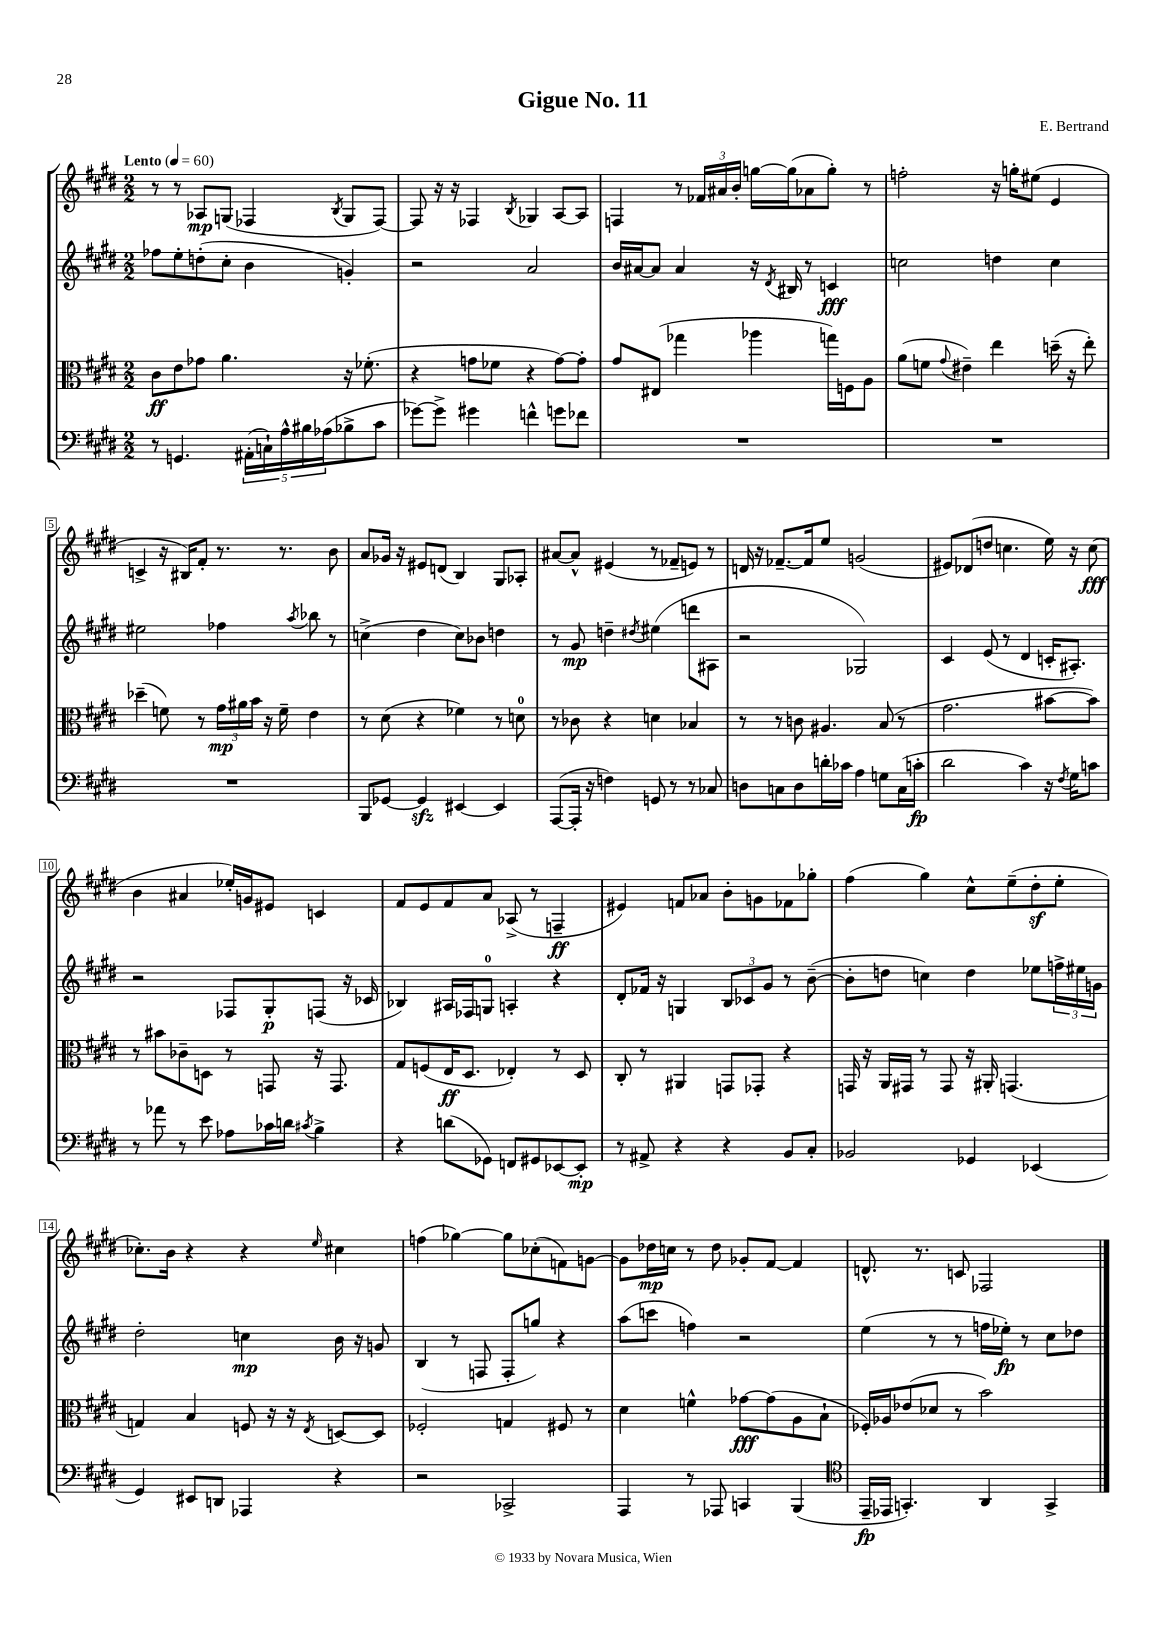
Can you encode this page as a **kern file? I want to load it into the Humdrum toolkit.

**kern	**dynam	**kern	**dynam	**kern	**dynam	**kern	**dynam
*part4	*part4	*part3	*part3	*part2	*part2	*part1	*part1
*staff4	*staff4	*staff3	*staff3	*staff2	*staff2	*staff1	*staff1
*clefF4	*	*clefC3	*	*clefG2	*	*clefG2	*
*k[f#c#g#d#]	*	*k[f#c#g#d#]	*	*k[f#c#g#d#]	*	*k[f#c#g#d#]	*
*M2/2	*	*M2/2	*	*M2/2	*	*M2/2	*
*MM60	*	*MM60	*	*MM60	*	*MM60	*
=1	=1	=1	=1	=1	=1	=1	=1
!	!	!	!	!	!	!LO:TX:a:B:t=Lento	!
8r	.	8c#\L	ff	8ff-X\L	.	8r	.
4.GGn/	.	8e\	.	8ee'\	.	8r	.
.	.	8g-X\J	.	(8ddn'\	.	8A-X/L	mp
.	.	4.a\	.	8cc#'\J	.	(8Gn/J	.
(20AA#X'\LL	.	.	.	4b\	.	4F-X/	.
20Cn`\)	.	.	.	.	.	.	.
20A^^\	.	.	.	.	.	.	.
20B#X\	.	.	.	.	.	.	.
(20A-X\J	.	.	.	.	.	.	.
.	.	.	.	.	.	8qB/	.
8B-X^\	.	16r	.	4gn'/)	.	8G/L	.
.	.	(8.f-X'\	.	.	.	.	.
8c#\J	.	.	.	.	.	[8F-/J)	.
=2	=2	=2	=2	=2	=2	=2	=2
[8g-X\L)	.	4r	.	2r	.	8F-/]	.
8g-^\J]	.	.	.	.	.	16r	.
.	.	.	.	.	.	16r	.
4g#X\	.	8gn\L	.	.	.	4F-X/	.
.	.	8f-X\J	.	.	.	.	.
.	.	.	.	.	.	8qB/	.
4fn^^\	.	4r	.	2a/	.	4G-X/	.
8gn\L	.	[8g\L)	.	.	.	[8A/L	.
8f-X\J	.	8g'\J]	.	.	.	8A/J]	.
=3	=3	=3	=3	=3	=3	=3	=3
1r	.	8g#/L	.	16b/LL	.	4Fn/	.
.	.	.	.	[16a#X/J	.	.	.
.	.	(8E#X/J	.	8a#/J]	.	.	.
.	.	4gg-X\	.	4a#/	.	8r	.
.	.	.	.	.	.	24f-X/LL	.
.	.	.	.	.	.	24a#X/	.
.	.	.	.	.	.	24b'/JJ	.
.	.	4aa-X\	.	16r	.	[16ggn\LL	.
.	.	.	.	8qd#/	.	.	.
.	.	.	.	16B#X/	.	(16gg\J]	.
.	.	.	.	8r	.	8a-X\	.
.	.	16ggn\LL)	.	4cn/	fff	8gg'\J)	.
.	.	16Fn\J	.	.	.	.	.
.	.	8A\J	.	.	.	8r	.
=4	=4	=4	=4	=4	=4	=4	=4
1r	.	(8a\L	.	2ccn\	.	2ffn'\	.
.	.	8fn\J	.	.	.	.	.
.	.	8qqg#/	.	.	.	.	.
.	.	4e#X~\)	.	.	.	.	.
.	.	4ee\	.	4ddn\	.	16r	.
.	.	.	.	.	.	16ggn'\KL	.
.	.	.	.	.	.	(8ee#X\J	.
.	.	(16ddn~\	.	4cc\	.	4e/	.
.	.	16r	.	.	.	.	.
.	.	8ee'\)	.	.	.	.	.
!!LO:LB:g=z
=5	=5	=5	=5	=5	=5	=5	=5
1r	.	(4dd-X~\	.	2ee#X\	.	4cn^/	.
.	.	8fn\)	.	.	.	16r	.
.	.	.	.	.	.	16B#X/KL)	.
.	.	8r	.	.	.	8f#'/J	.
.	.	24g#\LL	mp	4ff-X\	.	8.r	.
.	.	24a#X\	.	.	.	.	.
.	.	24b\JJ	.	.	.	.	.
.	.	16r	.	.	.	.	.
.	.	16f~\	.	.	.	8.r	.
.	.	.	.	8qaa/	.	.	.
.	.	4e\	.	8bb-X\	.	.	.
.	.	.	.	8r	.	8b\	.
=6	=6	=6	=6	=6	=6	=6	=6
8BBB/L	.	8r	.	(4ccn^\	.	8a/L	.
[8GG-X/J	.	(8d#\	.	.	.	16g-X/Jk	.
.	.	.	.	.	.	16r	.
4GG-zz/]	.	4r	.	4dd#\	.	8e#X/L	.
.	.	.	.	.	.	(8dn/J	.
[4EE#X/	.	4f-X\)	.	8cc\L)	.	4B/)	.
.	.	.	.	8b-X\J	.	.	.
4EE#/]	.	8r	.	4ddn\	.	8G#/L	.
.	.	8dn\	.	.	.	8A-X'/J	.
=7	=7	=7	=7	=7	=7	=7	=7
([8AAA/L	.	8r	.	8r	.	[8a#X/L	.
16AAA'/Jk]	.	8c-X\	.	8g#/	mp	8a#^^/J]	.
16r	.	.	.	.	.	.	.
4Fn\)	.	4r	.	4ddn~\	.	(4e#X/	.
.	.	.	.	8qdd#X/	.	.	.
8GGn/	.	4dn\	.	(4ee#X\	.	8r	.
8r	.	.	.	.	.	8f-X~/L	.
8r	.	4B-X/	.	8dddn\L	.	8en/J)	.
8C-X/	.	.	.	8A#X\J	.	8r	.
=8	=8	=8	=8	=8	=8	=8	=8
8Dn\L	.	8r	.	2r	.	16dn/	.
.	.	.	.	.	.	16r	.
8Cn\	.	8r	.	.	.	[8.f-X~/L	.
8D\	.	8cn\	.	.	.	.	.
.	.	.	.	.	.	16f-/k]	.
16dn'\L	.	4.A#X/	.	.	.	8ee/J	.
16c-X\JJ	.	.	.	.	.	.	.
4A\	.	.	.	2G-X/)	.	(2gn/	.
8Gn\L	.	(8B/	.	.	.	.	.
(16C\L	.	8r	.	.	.	.	.
16cn'\JJ	fp	.	.	.	.	.	.
=9	=9	=9	=9	=9	=9	=9	=9
2d#\	.	2.g#\	.	4c#/	.	8e#X/L)	.
.	.	.	.	.	.	(8d-X/	.
.	.	.	.	(8e/	.	8ddn/J	.
.	.	.	.	8r	.	4.ccn\	.
4c#\)	.	.	.	4d#/	.	.	.
16r	.	[8b#X\L	.	16cn'/KL	.	16ee\)	.
8qF#/	.	.	.	.	.	.	.
16G#\KL	.	.	.	8.A#X'/J)	.	16r	.
8cn\J	.	8b#\J])	.	.	.	(8cc\	fff
!!LO:LB:g=z
=10	=10	=10	=10	=10	=10	=10	=10
8r	.	8r	.	2r	.	4b\	.
8a-X\	.	8b#X\L	.	.	.	.	.
8r	.	8c-X~\	.	.	.	4a#X/	.
8e\	.	8Dn\J	.	.	.	.	.
8A-X\L	.	8r	.	8F-X/L	.	16ee-X'/LL)	.
.	.	.	.	.	.	16gn/J	.
16c-X\L	.	8GGn/	.	8G#'/	p	8e#X/J	.
16dn\JJ	.	.	.	.	.	.	.
8qc#X/	.	.	.	.	.	.	.
4B^\	.	16r	.	(8Fn/J	.	4cn/	.
.	.	8.GG/	.	.	.	.	.
.	.	.	.	16r	.	.	.
.	.	.	.	16c-X/	.	.	.
=11	=11	=11	=11	=11	=11	=11	=11
4r	.	8G#/L	.	4B-X/)	.	8f#/L	.
.	.	(8Fn/	.	.	.	8e/	.
(8dn\L	.	16E/K	ff	16A#X/LL	.	8f#/	.
.	.	8.D#/J	.	16F-X/J	.	.	.
8GG-X\J)	.	.	.	8Gn/J	.	8a/J	.
8FFn/L	.	4E-X'/)	.	4An'/	.	(8A-X^/	.
8GG#X/	.	.	.	.	.	8r	.
[8EE-X/	.	8r	.	4r	.	4Fn~/	ff
8EE-'/J]	mp	8D#/	.	.	.	.	.
=12	=12	=12	=12	=12	=12	=12	=12
8r	.	8C#'/	.	8d#'/L	.	4e#X/)	.
8AA#X^/	.	8r	.	16f-X/Jk	.	.	.
.	.	.	.	16r	.	.	.
4r	.	4AA#X/	.	4Gn/	.	8fn/L	.
.	.	.	.	.	.	8a-X/J	.
4r	.	8GGn/L	.	12B/L	.	8b'\L	.
.	.	.	.	12c-X/	.	.	.
.	.	8GG-X'/J	.	.	.	8gn\	.
.	.	.	.	12g#/J	.	.	.
8BB/L	.	4r	.	8r	.	8f-X\	.
8C#'/J	.	.	.	([8b~\	.	8gg-X'\J	.
=13	=13	=13	=13	=13	=13	=13	=13
2BB-X/	.	16GGn/	.	8b'\L]	.	(4ff#\	.
.	.	16r	.	.	.	.	.
.	.	16AA/LL	.	8ddn\J	.	.	.
.	.	16GG#X/JJ	.	.	.	.	.
.	.	8r	.	4ccn\)	.	4gg#\)	.
.	.	8GG#/	.	.	.	.	.
4GG-X/	.	16r	.	4dd\	.	8cc#^^\L	.
.	.	16AA#X'/	.	.	.	.	.
.	.	(4.GGn/	.	.	.	(8ee~\	.
(4EE-X/	.	.	.	8ee-X\L	.	8dd#z'\	.
.	.	.	.	24ffn^\L	.	8ee'\J	.
.	.	.	.	24ee#X\	.	.	.
.	.	.	.	24gn\JJ	.	.	.
!!LO:LB:g=z
=14	=14	=14	=14	=14	=14	=14	=14
4GG#/)	.	4Gn/)	.	2dd#'\	.	8.cc-X'\L)	.
.	.	.	.	.	.	16b\Jk	.
8EE#X/L	.	4B/	.	.	.	4r	.
8DDn/J	.	.	.	.	.	.	.
4AAA-X/	.	8Fn/	.	4ccn\	mp	4r	.
.	.	16r	.	.	.	.	.
.	.	16r	.	.	.	.	.
.	.	8qE/	.	.	.	16qqee/	.
4r	.	[8Dn/L	.	16b\	.	4cc#X\	.
.	.	.	.	16r	.	.	.
.	.	8D/J]	.	8gn/	.	.	.
=15	=15	=15	=15	=15	=15	=15	=15
2r	.	2F-X'/	.	(4B/	.	(4ffn\	.
.	.	.	.	8r	.	[4gg-X\)	.
.	.	.	.	8Fn/	.	.	.
2CC-X^/	.	4Gn/	.	8F'/L	.	8gg-\L]	.
.	.	.	.	8ggn/J)	.	(8cc-X'\	.
.	.	8F#X/	.	4r	.	8fn\)	.
.	.	8r	.	.	.	[8gn\J	.
=16	=16	=16	=16	=16	=16	=16	=16
4AAA/	.	4d#\	.	(8aa\L	.	8g\L]	.
.	.	.	.	8cccn\J	.	16dd-X\L	mp
.	.	.	.	.	.	16ccn\JJ	.
8r	.	4fn^^\	.	4ffn\)	.	8r	.
8AAA-X/	.	.	.	.	.	8dd-\	.
4CCn/	.	[8g-X\L	fff	2r	.	8g-X'/L	.
.	.	(8g-\]	.	.	.	[8f#/J	.
(4BBB/	.	8A\	.	.	.	4f#/]	.
.	.	8B`\J	.	.	.	.	.
=17	=17	=17	=17	=17	=17	=17	=17
*clefC4	*	*	*	*	*	*	*
16EE~/LL	fp	16F-X'/LL)	.	(4ee\	.	8.dn^^/	.
16EE-X/JJ	.	16A-X/J	.	.	.	.	.
4.GGn'/)	.	(8e-X/	.	.	.	.	.
.	.	.	.	.	.	8.r	.
.	.	8d-X/J	.	8r	.	.	.
.	.	8r	.	8r	.	8cn/	.
4AA/	.	2b\)	.	16ffn\LL	.	2F-X/	.
.	.	.	.	16ee-X'\JJ)	fp	.	.
.	.	.	.	8r	.	.	.
4GG^/	.	.	.	8cc#\L	.	.	.
.	.	.	.	8dd-X\J	.	.	.
==	==	==	==	==	==	==	==
*-	*-	*-	*-	*-	*-	*-	*-
